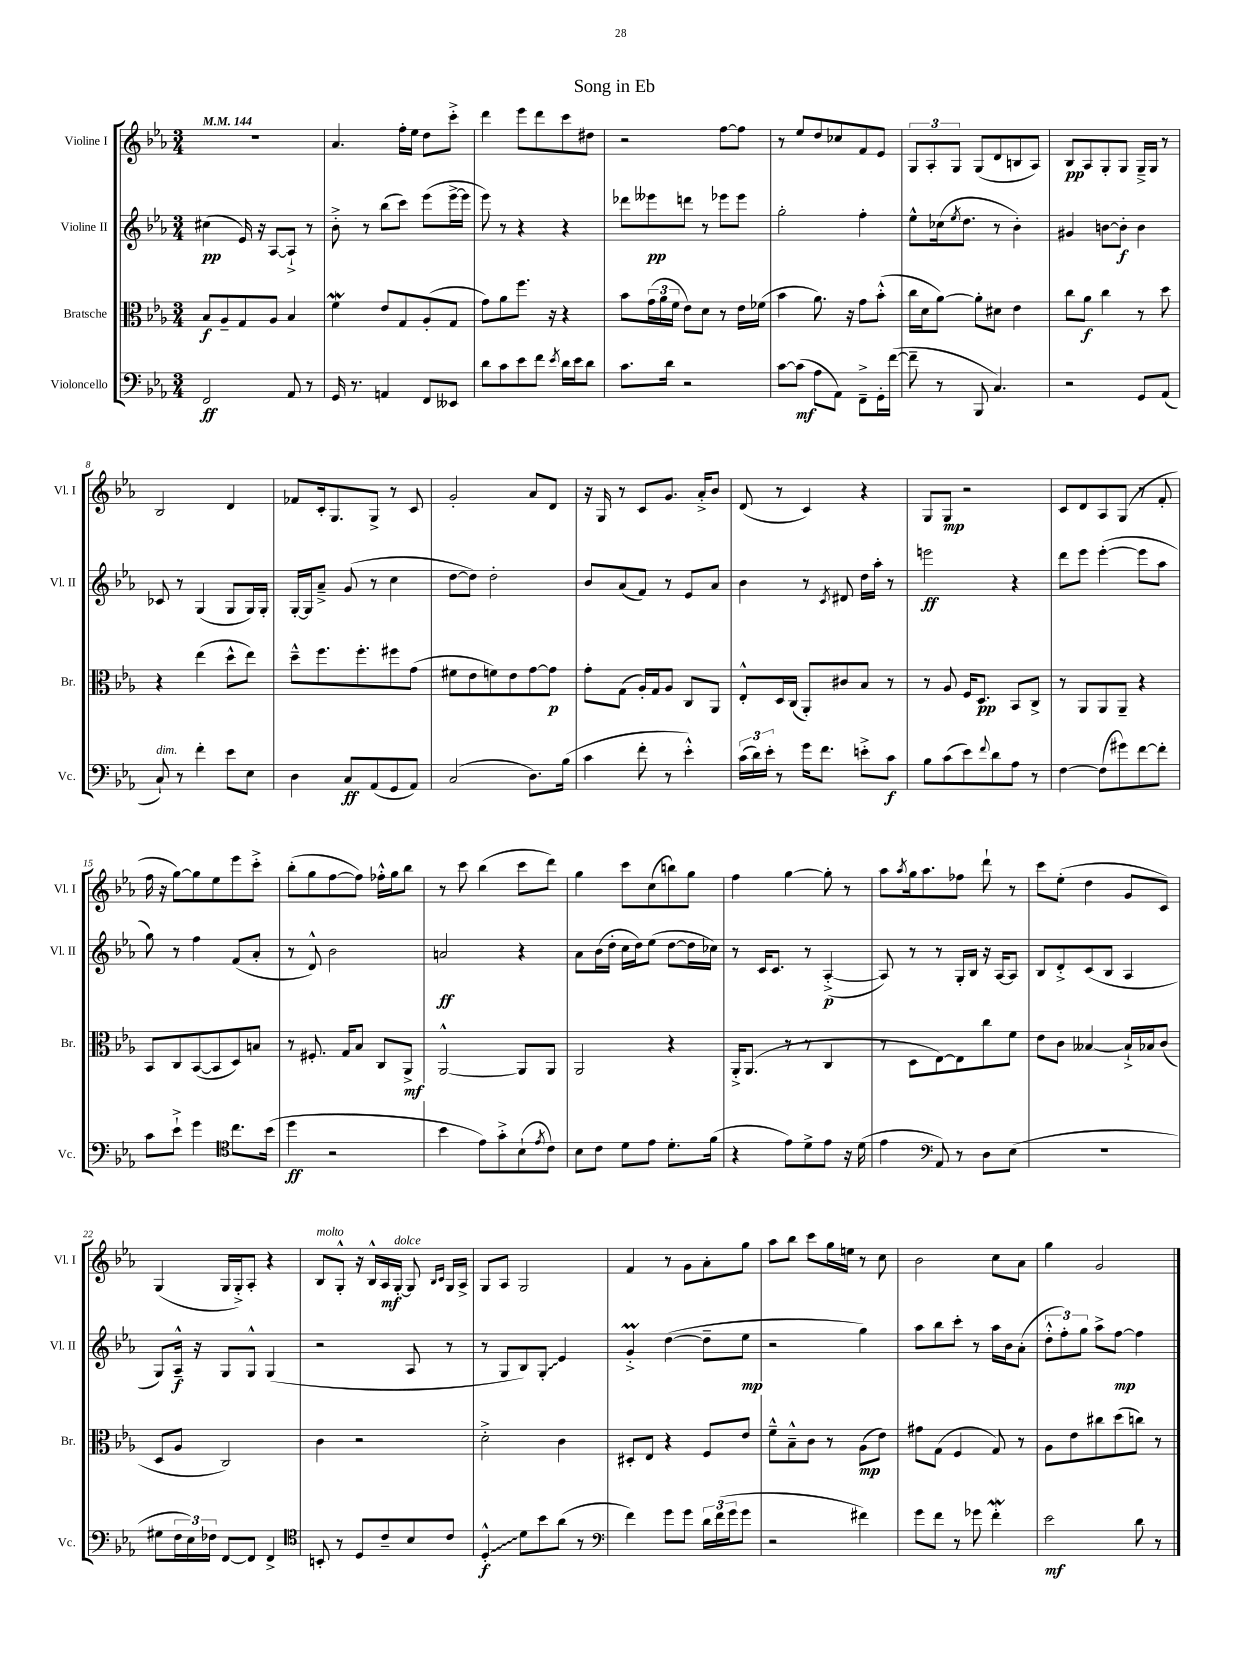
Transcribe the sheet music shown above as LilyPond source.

\header { title = "Song in Eb" }
<<
\new StaffGroup <<
\new Staff = "s0" \with { instrumentName = "Violine I" shortInstrumentName = "Vl. I" } {
    \clef treble \key ees \major \numericTimeSignature \time 3/4 \tempo 4 = 144
    R2. |
    aes'4. f''16-. ees''16 d''8 c'''8-.-> |
    d'''4 ees'''8 d'''8 c'''8 dis''8 |
    r2 f''8~ f''8 |
    r8 ees''8 d''8 ces''8 f'8 ees'8 |
    \tuplet 3/2 { g8 aes8-. g8 } g8( d'8 b8 aes8) |
    bes8\pp aes8 g8-. g8 g16---> g16 r8 |
    bes2 d'4 |
    fes'8 c'16-. g8. g8-> r8 c'8 |
    g'2-. aes'8 d'8 |
    r16 g16 r8 c'8 g'8. aes'16-.-> bes'8 |
    d'8( r8 c'4) r4 |
    g8 g8\mp r2 |
    c'8 d'8 aes8 g8( r8 f'8-. |
    f''16 r16 g''8~) g''8 ees''8 ees'''8 c'''8-.-> |
    bes''8-.( g''8 f''8~ f''8) fes''16-.-^ g''16 bes''8 |
    r8 c'''8 bes''4( c'''8 d'''8) |
    g''4 c'''8 c''8( b''8) g''8 |
    f''4 g''4~ g''8-. r8 |
    aes''8 \acciaccatura { aes''8 } g''16 aes''8. fes''8 d'''8-! r8 |
    c'''8 ees''8-.( d''4 g'8 c'8) |
    g4( g16 g16-.->) aes8-. r4 |
    bes8^\markup { \italic "molto" } g8-.-^ r16 bes16-^ aes16\mf g16~-.^\markup { \italic "dolce" } g8 \grace { bes16 c'16 } g16 aes16-> |
    g8 aes8 g2 |
    f'4 r8 g'8 aes'8-. g''8 |
    aes''8 bes''8 c'''8 g''16 e''16 r8 c''8 |
    bes'2 c''8 aes'8 |
    g''4 g'2 \bar "|." |
}
\new Staff = "s1" \with { instrumentName = "Violine II" shortInstrumentName = "Vl. II" } {
    \clef treble \key ees \major \numericTimeSignature \time 3/4
    cis''4\pp( ees'16) r16 aes8~ aes8-!-> r8 |
    bes'8-.-> r8 bes''8( c'''8) ees'''8( ees'''16~-> ees'''16 |
    ees'''8) r8 r4 r4 |
    des'''8 eeses'''8\pp d'''8 r8 ees'''8 ees'''8 |
    g''2-. f''4-. |
    ees''8-^ ces''16( \acciaccatura { ees''8 } d''8. r8 bes'4-.) |
    gis'4 b'8~ b'8-.\f b'4 |
    ces'8 r8 g4( g8 g16) g16-. |
    g16~-. g16 aes'8---> g'8( r8 c''4 |
    d''8~ d''8) d''2-. |
    bes'8 aes'8( f'8) r8 ees'8 aes'8 |
    bes'4 r8 \acciaccatura { c'8 } dis'8 d''16 aes''16-. r8 |
    e'''2\ff r4 |
    d'''8 ees'''8 ees'''4~-.( ees'''8 aes''8 |
    g''8) r8 f''4 f'8( aes'8-. |
    r8 d'8-^) bes'2 |
    a'2\ff r4 |
    aes'8 bes'16( d''16-. c''16 d''16) ees''8( d''8~ d''16 ces''16) |
    r8 c'16 c'8. r8 aes4~-.->\p( |
    aes8) r8 r8 g16-. bes16 r16 aes16~ aes8 |
    bes8 d'8-.-> c'8( bes8 aes4 |
    g8) aes16---^\f r16 g8 g8-^ g4( |
    r2 aes8 r8 |
    r8 g8 bes8) \once \override Glissando.style = #'zigzag g8-.\glissando ees'4 |
    g'4-.->\prall d''4~( d''8-- ees''8\mp |
    r2 g''4) |
    aes''8 bes''8 c'''8-. r8 aes''16 bes'16 aes'8-.( |
    \tuplet 3/2 { d''8-.-^ f''8-.) g''8 } aes''8-> f''8~\mp f''4 \bar "|." |
}
\new Staff = "s2" \with { instrumentName = "Bratsche" shortInstrumentName = "Br." } {
    \clef alto \key ees \major \numericTimeSignature \time 3/4
    bes8\f aes8-- g8 aes8 bes4 |
    f'4\mordent ees'8 g8 aes8-.( g8 |
    g'8) aes'8 f''8. r16 r4 |
    bes'8 \tuplet 3/2 { g'16( aes'16 f'16 } ees'8) d'8 r8 ees'16 fes'16( |
    bes'4 aes'8.) r16 g'8 bes'8-.-^( |
    c''16 d'16 aes'8~) aes'8-. dis'8 ees'4 |
    c''8 aes'8\f c''4 r8 d''8 |
    r4 ees''4( d''8-^ ees''8) |
    d''8---^ f''8. f''8.-. fis''8 g'8( |
    fis'8 ees'8 f'8) ees'8 g'8~ g'8\p |
    g'8-. g8( aes16-.) g16 aes8 c8 aes,8 |
    ees8-.-^ d16 c16( aes,8-.) cis'8 bes8 r8 |
    r8 aes8 f16 d8.\pp bes,8 c8-> |
    r8 aes,8 aes,8 aes,8-- r4 |
    bes,8 c8 bes,8~( bes,8 d8) b8 |
    r8 fis8.-. g16 bes8 c8 aes,8->\mf |
    aes,2~-^ aes,8 aes,8 |
    aes,2 r4 |
    aes,16-.-> aes,8.( r8 r8 c4 |
    r8 d8 ees8~) ees8 c''8 f'8 |
    ees'8 c'8 beses4~ beses16-!-> bes16 c'8( |
    d8 aes8 c2) |
    c'4 r2 |
    d'2-.-> c'4 |
    dis8-. ees8 r4 f8 ees'8 |
    f'8---^ bes8---^ c'8 r8 aes8\mp( ees'8) |
    gis'8 g8( f4 g8) r8 |
    aes8 ees'8 cis''8 d''8( c''8) r8 \bar "|." |
}
\new Staff = "s3" \with { instrumentName = "Violoncello" shortInstrumentName = "Vc." } {
    \clef bass \key ees \major \numericTimeSignature \time 3/4
    f,2\ff aes,8 r8 |
    g,16 r8. a,4 f,8 eeses,8 |
    d'8 c'8 ees'8 f'8 \acciaccatura { ees'8 } d'16 ees'16 d'8 |
    c'8. d'16 r2 |
    c'8~ c'8\mf( aes8 aes,8) f,8---> g,16-. f'16~( |
    f'8-- r8 bes,,8 c4.) |
    r2 g,8 aes,8( |
    c8-!^\markup { \italic "dim." }) r8 f'4-. ees'8 ees8 |
    d4 c8\ff aes,8( g,8 aes,8) |
    c2( d8.) bes16( |
    c'4 f'8-. r8 ees'4-.-^) |
    \tuplet 3/2 { c'16( d'16) ees'16-. } r8 g'16 f'8. e'8-.-> c'8\f |
    bes8 c'8( ees'8) \appoggiatura { f'8 } d'8 aes8 r8 |
    f4~ f8( gis'8) f'8~ f'8-. |
    c'8 ees'8-!-> g'4 \clef tenor c''8. bes'16( |
    d''4\ff r2 |
    bes'4 ees'8) g'8-.-> bes8-!( \acciaccatura { ees'8 } c'8) |
    bes8 c'8 d'8 ees'8 d'8.-. f'16( |
    r4 ees'8) d'8-> ees'8 r16 d'16( |
    ees'4 \clef bass aes,8) r8 d8 ees8( |
    R2. |
    gis8 \tuplet 3/2 { f16 ees16) fes16 } f,8~ f,8 f,4-> |
    \clef tenor b,8-. r8 d8 c'8-- bes8 c'8 |
    \once \override Glissando.style = #'zigzag d4-.-^\glissando\f d'8 bes'8 aes'8( r8 |
    \clef bass f'4) g'8 g'8 \tuplet 3/2 { d'16 f'16( g'16 } g'8 |
    r2 fis'4) |
    g'8 f'8 r8 ges'8 f'4-.\mordent |
    ees'2\mf d'8 r8 \bar "|." |
}
>>
>>
